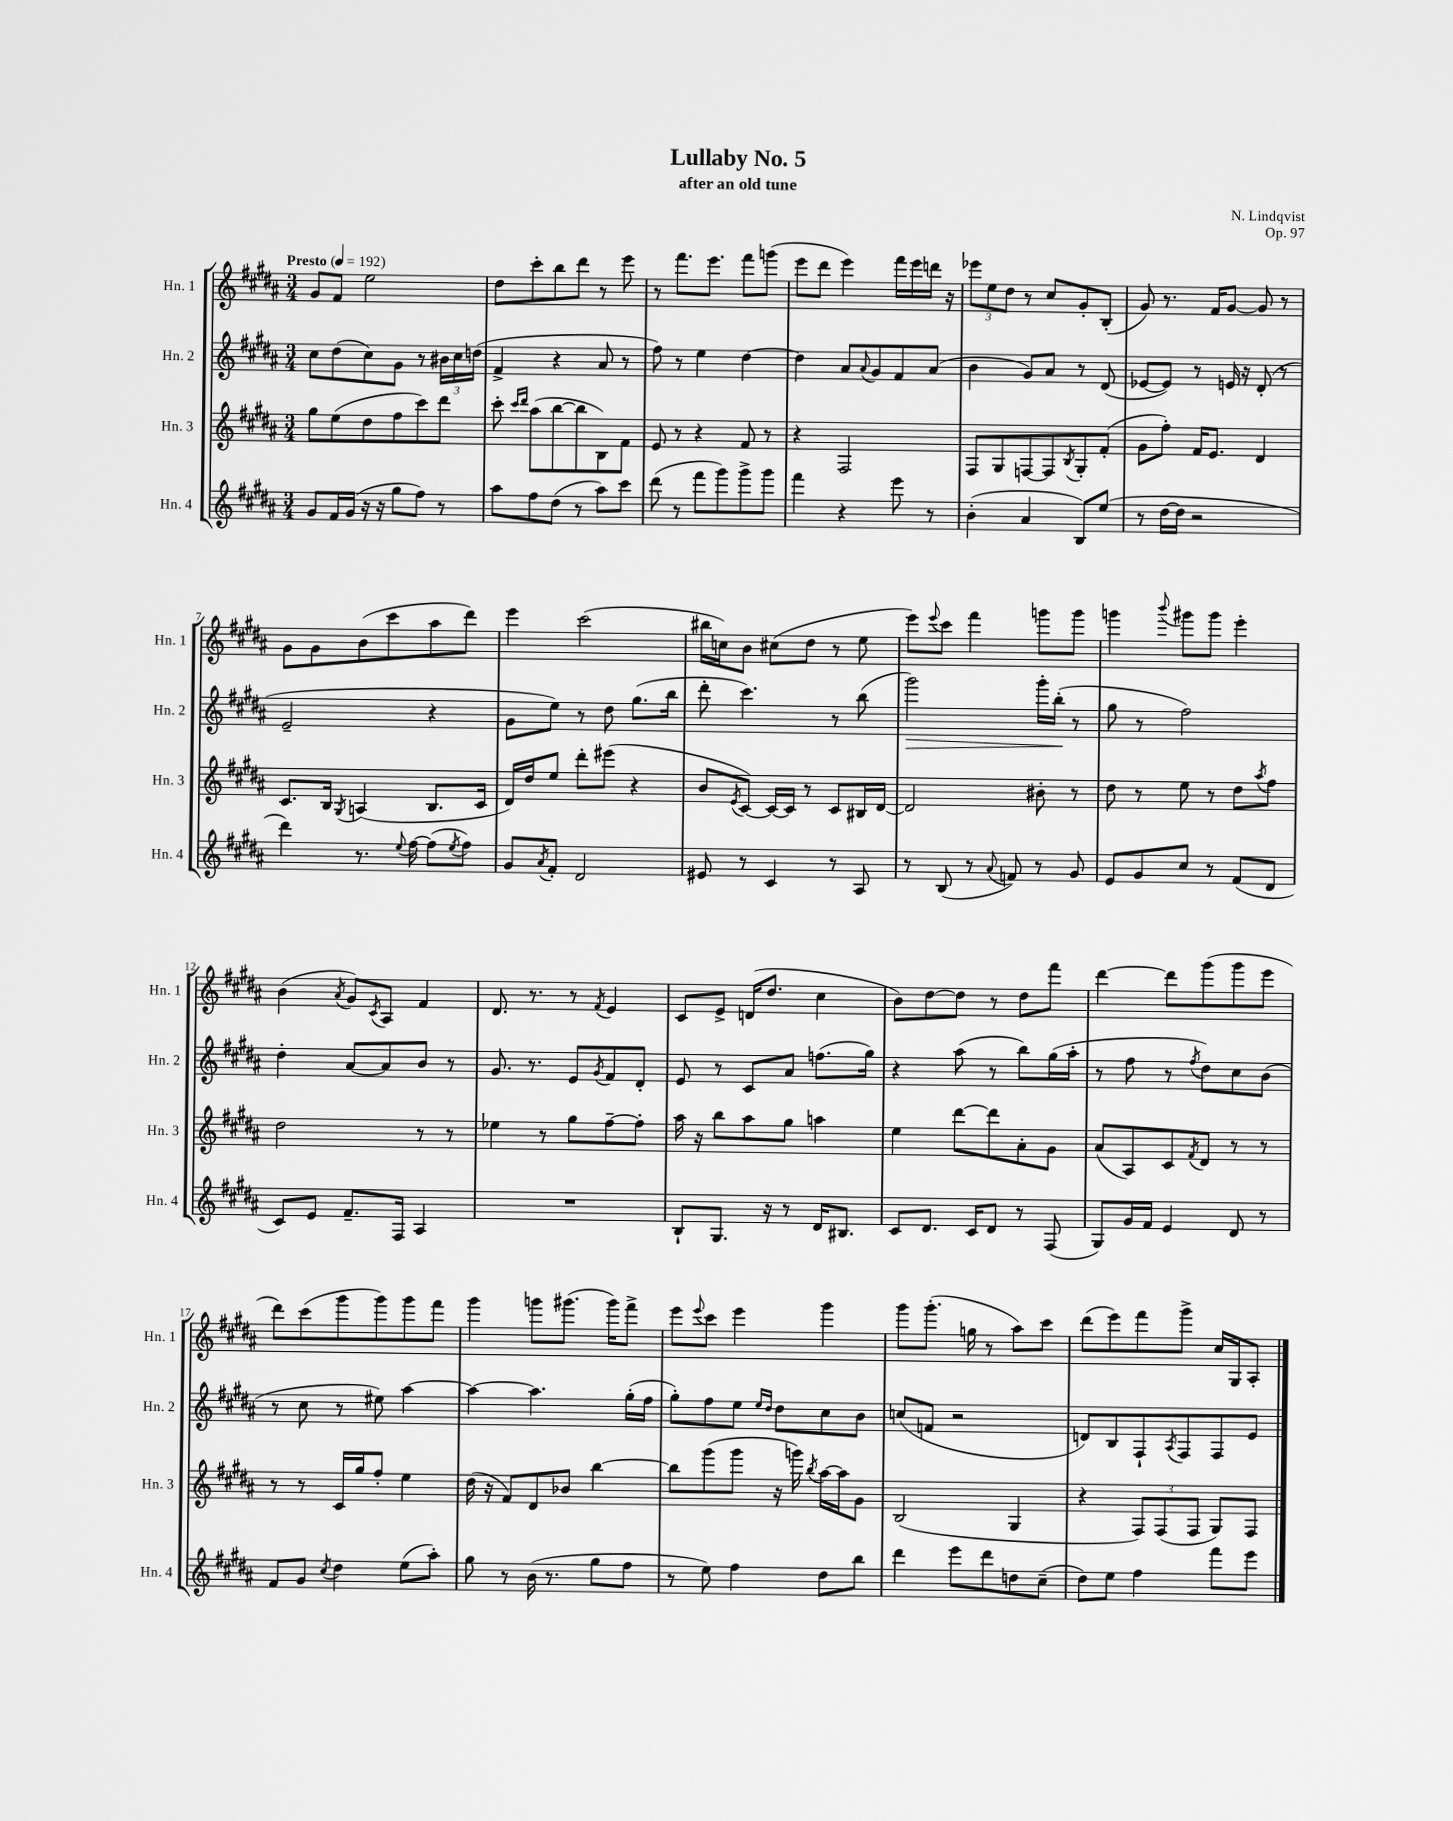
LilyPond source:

\header { title = "Lullaby No. 5" composer = "N. Lindqvist" subtitle = "after an old tune" opus = "Op. 97" }
<<
\new StaffGroup <<
\new Staff = "s0" \with { instrumentName = "Hn. 1" shortInstrumentName = "Hn. 1" } {
    \clef treble \key b \major \numericTimeSignature \time 3/4 \tempo "Presto" 4 = 192
    gis'8 fis'8 e''2 |
    dis''8 cis'''8-. b''8 dis'''8 r8 e'''8 |
    r8 fis'''8. e'''8. fis'''8 g'''8( |
    e'''8 dis'''8 e'''4) fis'''16 e'''16 d'''16 r16 |
    \tuplet 3/2 { ees'''8 e''8 dis''8 } r8 cis''8 gis'8-. b8-.( |
    gis'8) r8. fis'16 gis'8~ gis'8 r8 |
    gis'8 gis'8 b'8( cis'''8 ais''8 dis'''8) |
    e'''4 cis'''2( |
    bis''16 c''16) b'8 cis''8( dis''8 r8 e''8 |
    e'''8) \appoggiatura { e'''8 } cis'''8 fis'''4 g'''8 g'''8 |
    g'''4 \appoggiatura { b'''8 } gis'''8 gis'''8 e'''4-. |
    b'4( \acciaccatura { ais'8 } gis'8) \acciaccatura { cis'8 } ais8 fis'4 |
    dis'8. r8. r8 \acciaccatura { fis'8 } e'4 |
    cis'8 e'8-> d'16( dis''8. cis''4 |
    b'8) dis''8~ dis''8 r8 dis''8 fis'''8 |
    dis'''4~ dis'''8 gis'''8( gis'''8 e'''8 |
    dis'''8) cis'''8( gis'''8 gis'''8) gis'''8 fis'''8 |
    gis'''4 g'''8 gis'''8.( gis'''16) fis'''8-> |
    e'''8 \appoggiatura { e'''8 } cis'''8 e'''4 gis'''4 |
    gis'''8 gis'''8.-.( g''16 r8 ais''8) cis'''8 |
    dis'''8( e'''8) fis'''8 gis'''8-> cis''16 gis16 ais8-. \bar "|." |
}
\new Staff = "s1" \with { instrumentName = "Hn. 2" shortInstrumentName = "Hn. 2" } {
    \clef treble \key b \major \numericTimeSignature \time 3/4
    cis''8 dis''8( cis''8) gis'8 r8 \tuplet 3/2 { bis'16 cis''16 d''16( } |
    fis'4-> r4 ais'8 r8 |
    fis''8) r8 e''4 dis''4~ |
    dis''4 ais'8 \appoggiatura { ais'8 } gis'8 fis'8 ais'8( |
    b'4 gis'8) ais'8 r8 dis'8( |
    ees'8~ ees'8) r8 e'16 r16 dis'8-.( r8 |
    e'2-- r4 |
    gis'8 e''8) r8 dis''8 gis''8.( b''16 |
    dis'''8-. cis'''4.) r8 b''8( |
    gis'''2\>) gis'''16-. b''16-.\!( r8 |
    gis''8 r8 fis''2) |
    dis''4-. ais'8~ ais'8 b'8 r8 |
    gis'8. r8. e'8 \acciaccatura { gis'8 } fis'8 dis'8-. |
    e'8 r8 cis'8 ais'8 f''8.( gis''16) |
    r4 ais''8( r8 b''8) gis''16( ais''16-. |
    r8 fis''8 r8 \acciaccatura { fis''8 } dis''8) cis''8 b'8( |
    r8 cis''8 r8 eis''8) ais''4~ |
    ais''4~ ais''4. gis''16-.( fis''16 |
    gis''8-.) fis''8 e''8 \grace { e''16 dis''16 } dis''8 cis''8 b'8 |
    c''8( f'8 r2 |
    d'8) b8 fis8-! \acciaccatura { ais8 } fis8 fis8 e'8 \bar "|." |
}
\new Staff = "s2" \with { instrumentName = "Hn. 3" shortInstrumentName = "Hn. 3" } {
    \clef treble \key b \major \numericTimeSignature \time 3/4
    gis''8 e''8( dis''8 fis''8 cis'''8) dis'''8 |
    cis'''8-. \grace { cis'''16 dis'''16 } ais''8( b''8~ b''8 b8) fis'8 |
    e'8 r8 r4 fis'8 r8 |
    r4 fis2 |
    fis8 gis8 f8~ f8 \acciaccatura { b8 } gis8-. fis'8-.( |
    gis'8 fis''8-.) fis'16 e'8. dis'4 |
    cis'8. b16 \acciaccatura { gis8 } a4( b8. cis'16 |
    dis'16) dis''16 e''8 dis'''8-. eis'''8( r4 |
    b'8 \acciaccatura { e'8 } cis'8~) cis'16~ cis'16 r8 cis'8 bis16 dis'16~ |
    dis'2 bis'8-. r8 |
    dis''8 r8 e''8 r8 dis''8 \acciaccatura { ais''8 } fis''8 |
    dis''2 r8 r8 |
    ees''4 r8 gis''8 fis''8~-- fis''8-. |
    ais''16 r16 b''8 ais''8 gis''8 a''4 |
    e''4 dis'''8~ dis'''8 ais'8-. gis'8 |
    ais'8( ais8) cis'8 \acciaccatura { fis'8 } dis'8 r8 r8 |
    r8 r8 cis'16 gis''16 fis''8-. e''4 |
    dis''16( r16 fis'8) dis'8 bes'8 b''4~ |
    b''8 gis'''8( gis'''8 r16 g'''16) \acciaccatura { b''8 } ais''16~ ais''16 gis'8 |
    b2( gis4 |
    r4 \tuplet 3/2 { fis8) fis8( fis8 } gis8) fis8 \bar "|." |
}
\new Staff = "s3" \with { instrumentName = "Hn. 4" shortInstrumentName = "Hn. 4" } {
    \clef treble \key b \major \numericTimeSignature \time 3/4
    gis'8 fis'16 gis'16( r16 r16 gis''8 fis''8) r8 |
    ais''8 fis''8 dis''8( r8 ais''8) cis'''8 |
    dis'''8( r8 fis'''8 gis'''8) gis'''8-> gis'''8 |
    fis'''4 r4 e'''8 r8 |
    b'4-.( ais'4 b8) e''8( |
    r8 dis''16~ dis''16 r2 |
    dis'''4) r8. \appoggiatura { e''8 } fis''16~ fis''8( \acciaccatura { e''8 } fis''8) |
    gis'8 \acciaccatura { ais'8 } fis'8-. dis'2 |
    eis'8 r8 cis'4 r8 ais8 |
    r8 b8( r8 \appoggiatura { ais'8 } f'8) r8 gis'8 |
    e'8 gis'8 cis''8 r8 fis'8( dis'8 |
    cis'8) e'8 fis'8.-- fis16 ais4 |
    R2. |
    b8-! gis8. r16 r8 dis'16 bis8. |
    cis'8 dis'8. cis'16 dis'8 r8 fis8( |
    gis8) gis'16 fis'16 e'4 dis'8 r8 |
    fis'8 gis'8 \acciaccatura { cis''8 } dis''4 e''8( ais''8-.) |
    gis''8 r8 b'16( r8. gis''8 fis''8 |
    r8 e''8) fis''4 dis''8 b''8 |
    dis'''4 e'''8 dis'''8 d''8 cis''8--( |
    dis''8) e''8 fis''4 fis'''8 e'''8 \bar "|." |
}
>>
>>
